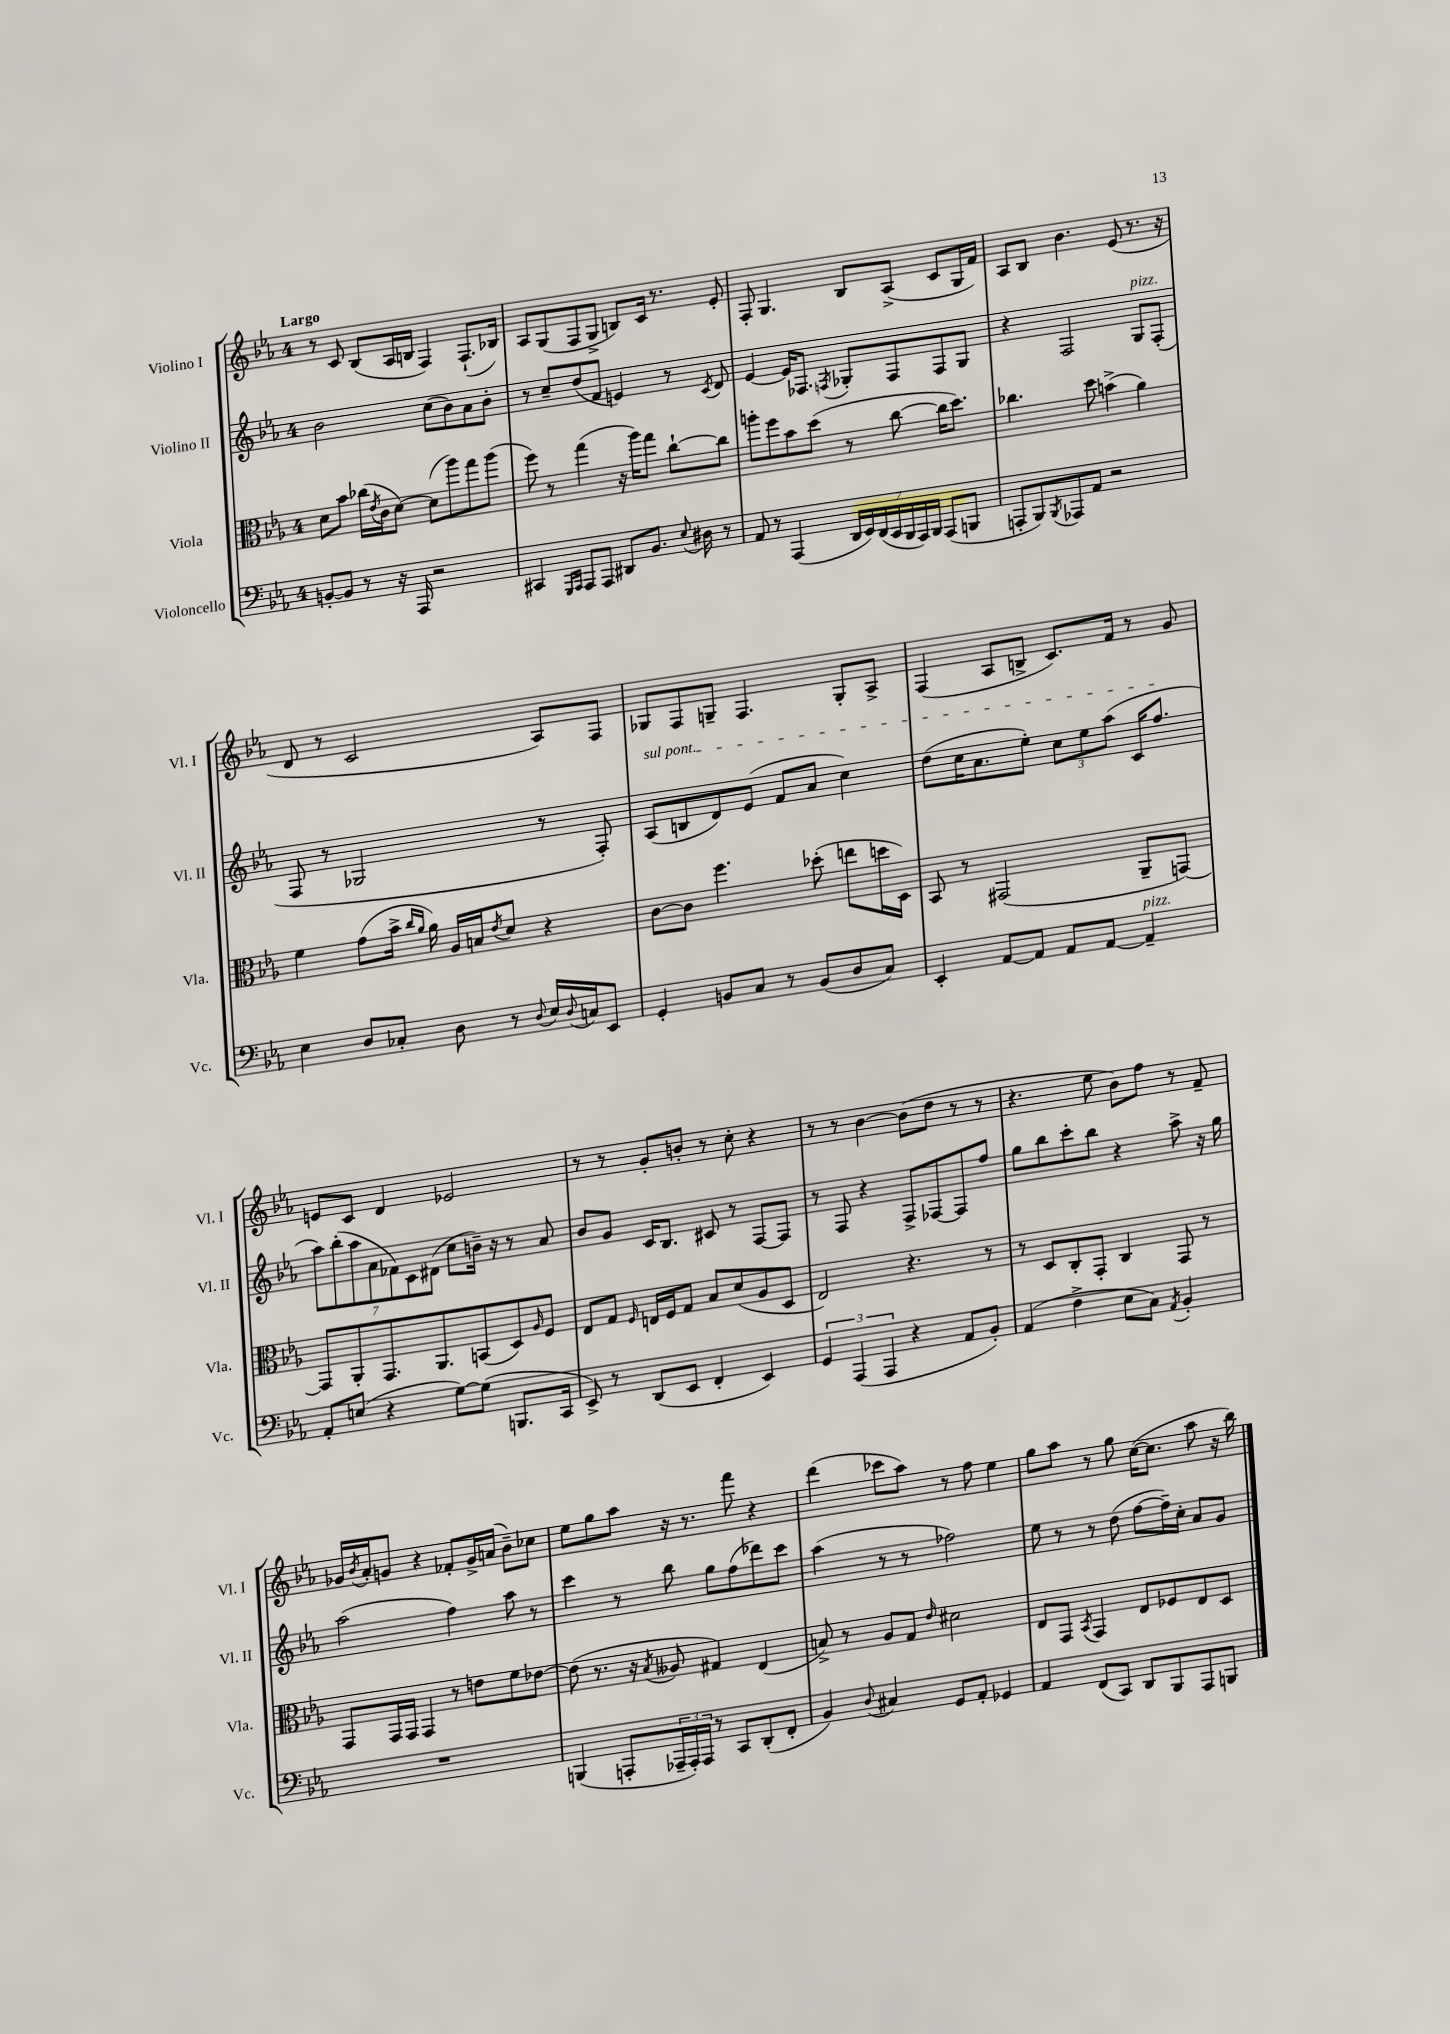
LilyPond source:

<<
\new StaffGroup <<
\new Staff = "s0" \with { instrumentName = "Violino I" shortInstrumentName = "Vl. I" } {
    \clef treble \key ees \major \once \override Staff.TimeSignature.style = #'single-digit \time 4/4 \tempo "Largo"
    r8 c'8 bes8( aes16 b16 f4) f8.-!( bes16) |
    aes8 g8( f8 g8-> b8) c'16 r8. ees'8-. |
    f8-. g4. bes8 aes8->( c'8 g16 f'16) |
    aes8 bes8 bes'4. ees'8( r8. r16 |
    d'8 r8 c'2 aes8) f8 |
    ges8 f8 g8-- f4. g8-. aes8-> |
    f4( aes8 b8-> c'8.) f'16 r8 g'8 |
    e'8 c'8 d'4 ees'2 |
    r8 r8 g'8-. b'8-. r8 c''8-. r4 |
    r8 r8 bes'4~ bes'8( d''8 r8 r8 |
    r4. ees''8 bes'8) f''8 r8 f'8-- |
    ges'16 \acciaccatura { bes'8 } aes'16-. g'8 r4 fes'8-. g'16-> a'16( bes'8--) ces''8 |
    ees''8 g''8 aes''8 r16 r8. f'''8 r4 |
    d'''4( ces'''8 aes''8) r8 f''8 ees''4 |
    g''8 aes''8 r8 g''8 c''16~( c''8. aes''8 r16 bes''16) \bar "|." |
}
\new Staff = "s1" \with { instrumentName = "Violino II" shortInstrumentName = "Vl. II" } {
    \clef treble \key ees \major \once \override Staff.TimeSignature.style = #'single-digit \time 4/4
    bes'2 c''8( bes'8) aes'8 bes'8-. |
    r8 c''8-- d''8( f'8 e'4) r8 \acciaccatura { c'8 } d'8 |
    ees'4~ ees'16 fes8. \acciaccatura { f8 } ges8-. f8 f8 ges8 |
    r4 f2 g8^\markup { \italic "pizz." } f8-.( |
    f8 r8 ges2 r8 f8-.) |
    \once \override TextSpanner.bound-details.left.text = \markup { \italic "sul pont." } aes8\startTextSpan( b8 d'8) ees'8( f'8 aes'8 c''4) |
    d''8( c''16 aes'8. ees''8-.) \tuplet 3/2 { c''8 ees''8 aes''8( } c'16 f''8.\stopTextSpan |
    \tuplet 7/4 { aes''8) bes''8-.( aes''8 aes'8 fes'8) c'8 dis'8( } c''8 b'16--) r16 r8 aes'8 |
    bes'8 g'8 c'16 bes8. cis'8 r8 f8~ f8 |
    r8 f8 r4 f8-> fes8~ fes8 f''8 |
    g''8 bes''8 c'''8-. bes''8 r4 aes''8-> r16 g''16 |
    aes''2( f''4) aes''8 r8 |
    c'''4 r8 bes''8 g''8 f''8( des'''8) c'''8 |
    aes''4( r8 r8 fes''2) |
    ees''8 r8 r8 d''8( f''8~ f''16--) c''16-. aes'8 g'8 \bar "|." |
}
\new Staff = "s2" \with { instrumentName = "Viola" shortInstrumentName = "Vla." } {
    \clef alto \key ees \major \once \override Staff.TimeSignature.style = #'single-digit \time 4/4
    d'8 bes'8 ces''16( \acciaccatura { ees'8 } c'16 d'8~) d'8( aes''8) g''8 aes''8( |
    f''8) r8 g''4( r16 aes''16) g''8 c''8~-! c''8 |
    a''8-. f''8 bes'8 d''8( r8 c''8~ c''16 d''8.) |
    ces''4. d''8 b'4->( aes'4) |
    f'4 g'8( bes'16-> \grace { c''16 aes'16 } aes'16) aes16 b16 \acciaccatura { ees'8 } d'8 r4 |
    c'8~ c'8 f''4. des''8-.( e''8 d''16 d16) |
    bes,8 r8 gis,2( aes,8-- g,8~) |
    g,8 aes,8-. g,8. aes,8. b,8( d8) \grace { aes16 } f8 |
    ees8 g8 \grace { f16 } e16 f16 g8 bes8 d'8( aes8 d8 |
    ees2) r4. r8 |
    r8 d8 c8-. g,8-. c4 g,8 r8 |
    g,8 g,16 g,16 g,4 r8 e'8 f'8 ees'8~ |
    ees'8( r8. r16 \acciaccatura { bes8 } aeses8 gis4) ees4( |
    b8->) r8 aes8 g8 \grace { ees'16 } dis'2 |
    ees8 g,8 \acciaccatura { bes,8 } g,4 ees8 fes8 ees8 d8 \bar "|." |
}
\new Staff = "s3" \with { instrumentName = "Violoncello" shortInstrumentName = "Vc." } {
    \clef bass \key ees \major \once \override Staff.TimeSignature.style = #'single-digit \time 4/4
    b,8~-. b,8 r8 r16 aes,,16 r2 |
    cis,4 \grace { g,,16 aes,,16 } aes,,8 aes,,8 dis,8 bes,8. \appoggiatura { ees8 } dis16 r8 |
    aes,8 r8 aes,,4( \tuplet 7/4 { d,16 ees,16) d,16( c,16 bes,,16 aes,,16) bes,,16 } aes,,8( b,,8 |
    a,,8-. bes,,8) \acciaccatura { bes,,8 } aes,,8 aes,8 r2 |
    ees4 d8 ces8-. d8 r8 \appoggiatura { d8 } ees16 \appoggiatura { d8 } c16 ees,8 |
    g,4-. b,8 c8 r8 b,8( d8 c8) |
    ees,4-. aes,8~ aes,8 aes,8 aes,8~ aes,4--^\markup { \italic "pizz." } |
    aes,8-. e8( r4 g8~) g8( b,,8. c,16 |
    ees,8->) r8 d,8( ees,8 f,4-. ees,4) |
    \tuplet 3/2 { g,4 aes,,4( aes,,4 } r4 aes,8 bes,8-.) |
    aes,4( f4-> ees8 c8) \acciaccatura { aes,8 } bes,4-. |
    R1 |
    b,,4( a,,8-. \tuplet 3/2 { aes,,16-- aes,,16-.) aes,,16 } r8 c,8 d,8-.( f,8-. |
    bes,4) \appoggiatura { d8 } cis4 g,8 aes,8-. ges,4 |
    aes,4 f,8( c,8) d,8 bes,,8 aes,,8 b,,8 \bar "|." |
}
>>
>>
\layout { \context { \Score \remove "Bar_number_engraver" } }
